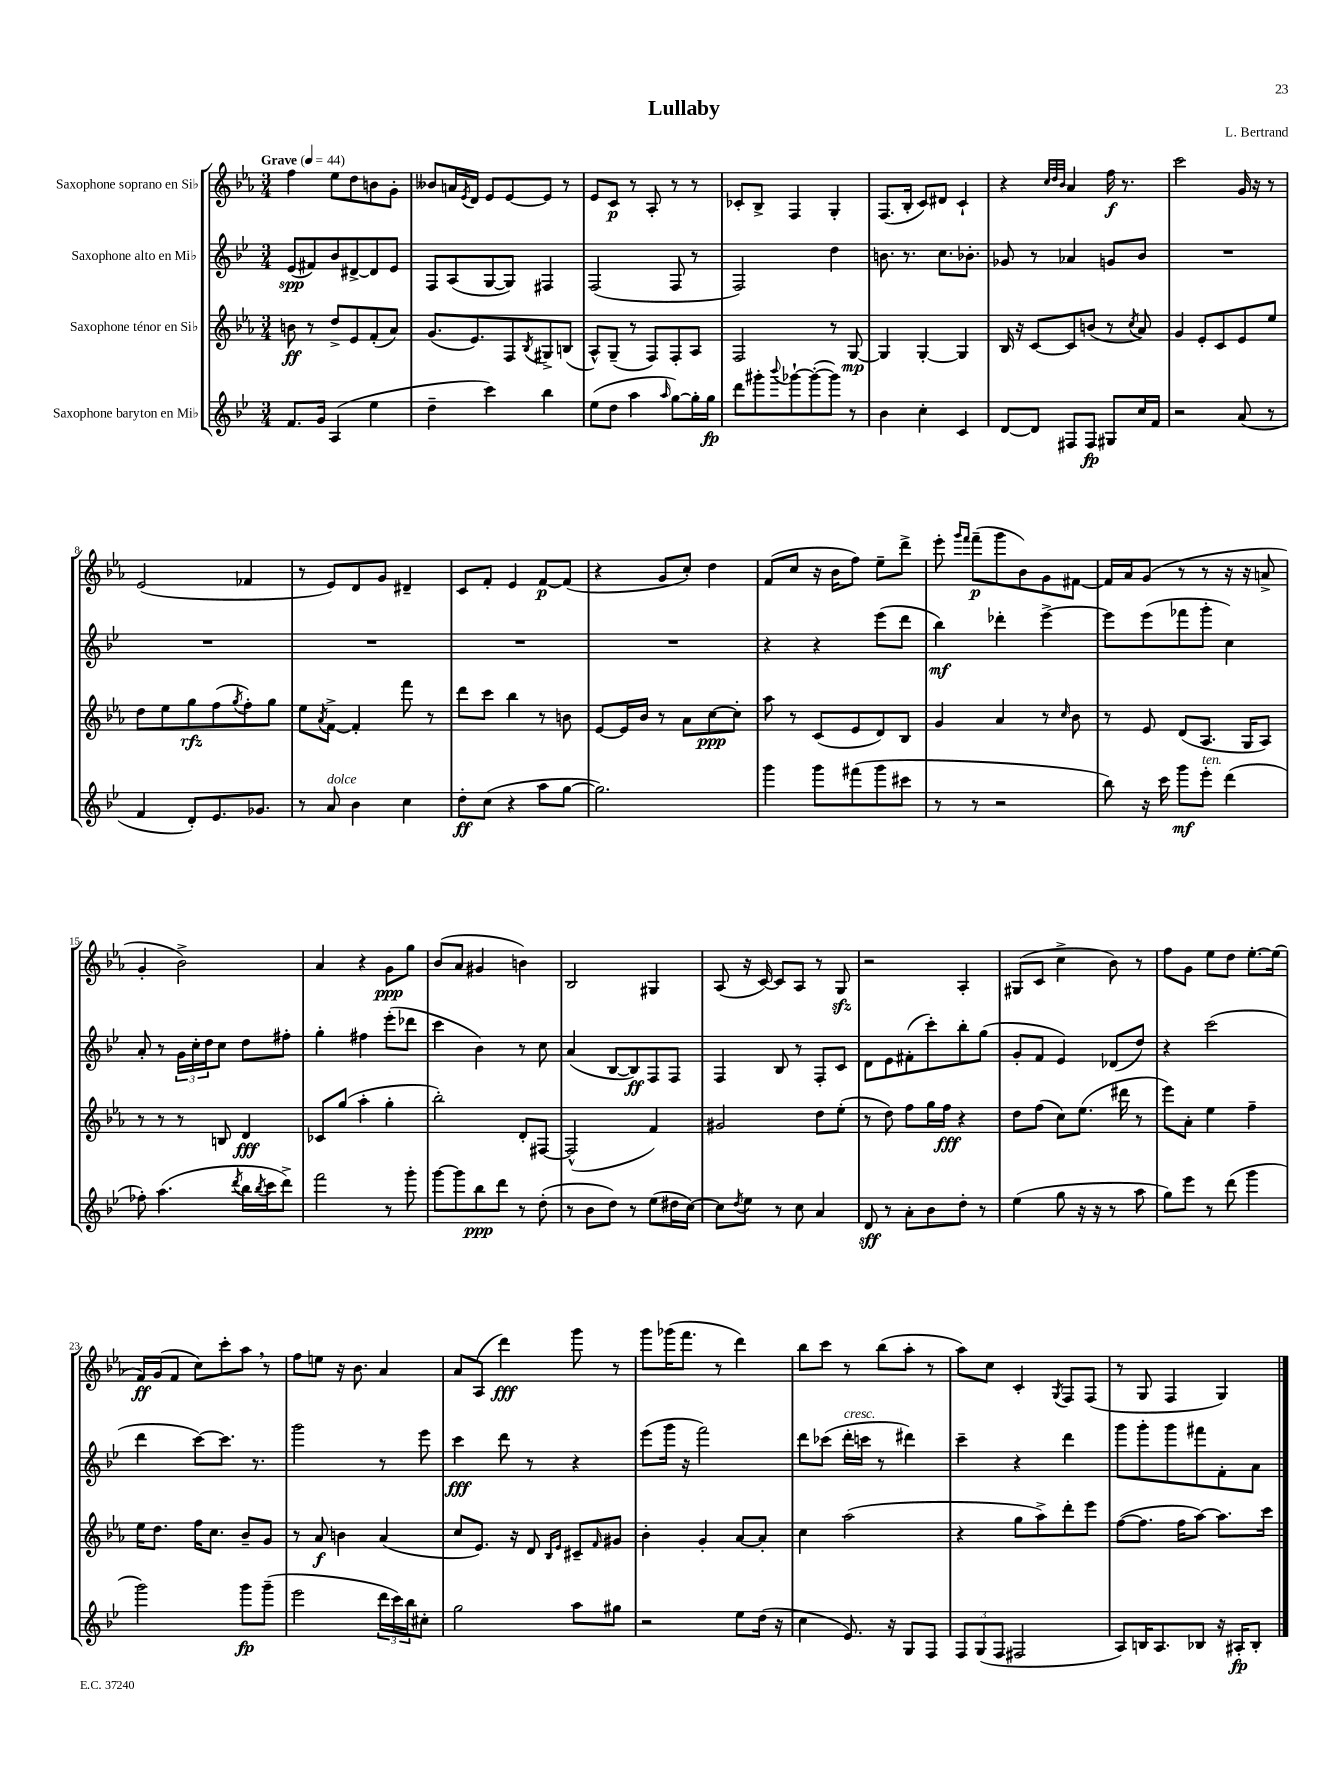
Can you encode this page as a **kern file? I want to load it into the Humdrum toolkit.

**kern	**kern	**kern	**kern
*staff4	*staff3	*staff2	*staff1
*clefG2	*clefG2	*clefG2	*clefG2
*k[b-e-]	*k[b-e-a-]	*k[b-e-]	*k[b-e-a-]
*M3/4	*M3/4	*M3/4	*M3/4
*MM44	*MM44	*MM44	*MM44
8.f	8b	(8e-	4ff
.	8r	8f#)	.
16g	.	.	.
(4A	8dd^	8b-	8ee-
.	8e-	[8d#^	8dd
4ee-	(8f'	8d#]	8b
.	8a-)	8e-	8g'
=	=	=	=
4dd~	(8.g	8F	8b--
.	.	(8A	16a
.	.	.	8qe-
.	8.e-)	.	16d
4ccc)	.	[8G	8e-
.	8F	8G])	[8e-
.	8qB-	.	.
4bb-	8G#^	4F#	8e-]
.	(8B	.	8r
=	=	=	=
(8ee-	8A-^^)	(2F	8e-
8dd	(8G~	.	8c
4aa	8r	.	8r
.	8F)	.	8A-'
16qqaa	.	.	.
[8gg)	8F'	8F	8r
16gg']	8A-	8r	8r
16gg	.	.	.
=	=	=	=
8ddd	2F	2F)	8c-'
8ggg#'	.	.	8B-^
8qqbbb-	.	.	.
[8ggg-`	.	.	4F
(8ggg-'_	.	.	.
8ggg-])	8r	4dd	4G'
8r	[8G	.	.
=	=	=	=
4b-	4G]	8.b	(8.F
.	.	8.r	16B-'
4cc'	[4G'	.	8c)
.	.	8.cc	8d#
4c	4G]	.	4c`
.	.	8.b-'	.
=	=	=	=
[8d	16B-	8g-	4r
.	16r	.	.
8d]	[8c	8r	.
.	.	.	32qqcc
.	.	.	32qqdd
.	.	.	32qqb-
8F#	8c]	4a-	4a-
8F#	(8b	.	.
8G#	8r	8g	16ff
.	.	.	8.r
.	8qcc	.	.
16cc	8a-)	8b-	.
16f	.	.	.
=	=	=	=
2r	4g	2.r	2ccc
.	8e-'	.	.
.	8c	.	.
(8a	8e-	.	16g
.	.	.	16r
8r	8ee-	.	8r
=	=	=	=
4f	8dd	2.r	(2e-
.	8ee-	.	.
8d')	8gg	.	.
8.e-	(8ff	.	.
.	8qgg	.	.
.	8ff')	.	4f-
8.g-	.	.	.
.	8gg	.	.
=	=	=	=
8r	8ee-	2.r	8r
.	8qa-	.	.
8a	[8f^	.	8e-)
4b-	4f']	.	8d
.	.	.	8g
4cc	8fff	.	4d#~
.	8r	.	.
=	=	=	=
8dd'	8ddd	2.r	8c
(8cc	8ccc	.	8f'
4r	4bb-	.	4e-
8aa	8r	.	[8f
[8gg	8b	.	(8f]
=	=	=	=
2.gg])	[8e-	2.r	4r
.	16e-]	.	.
.	16b-	.	.
.	8r	.	8g
.	8a-	.	8cc')
.	[8cc	.	4dd
.	8cc']	.	.
=	=	=	=
4ggg	8aa-	4r	(8f
.	8r	.	8cc
8ggg	(8c	4r	16r
.	.	.	16b-
(8fff#	8e-	.	8ff)
8ggg	8d)	(8eee-	8ee-~
8ccc#	8B-	8ddd	8ddd^
=	=	=	=
8r	4g	4bb-)	8eee-'
.	.	.	16qqggg
.	.	.	16qqfff
8r	.	.	(8fff~
2r	4a-	4ddd-'	8ggg
.	.	.	8b-)
.	8r	[4eee-^	8g
.	16qqcc	.	.
.	8b-	.	[8f#
=	=	=	=
8bb-)	8r	8eee-]	16f#]
.	.	.	16a-
16r	8e-	(8eee-	(8g
16ccc	.	.	.
8ggg	(8d	8fff-	8r
8eee-'	8.A-	8ggg'	8r
(4ddd	.	4cc)	16r
.	16G	.	16r
.	8A-)	.	8a^
=	=	=	=
8ff-')	8r	8a'	4g'
(4.aa	8r	8r	.
.	8r	24g	2b-^)
.	.	24cc'	.
.	.	24dd	.
.	8B	8cc	.
8qddd	.	.	.
16bb-	4d	8dd	.
8qbb-	.	.	.
16ccc	.	.	.
8ddd^)	.	8ff#'	.
=	=	=	=
2fff	8c-	4gg'	4a-
.	(8gg	.	.
.	4aa-'	4ff#	4r
8r	4gg'	(8eee-'	8g
8ggg'	.	8ddd-	8gg
=	=	=	=
[8ggg	2bb-')	4ccc	(8b-
8ggg]	.	.	8a-
8bb-	.	4b-)	4g#
8ddd	.	.	.
8r	8d'	8r	4b)
(8dd'	[8F#	8cc	.
=	=	=	=
8r	(2F#^^]	(4a	2B-
8b-	.	.	.
8dd)	.	[8B-	.
8r	.	8B-])	.
(8ee-	4f)	8F	4G#
16dd#	.	8F	.
[16cc)	.	.	.
=	=	=	=
8cc]	2g#	4F	(8A-
8qdd	.	.	.
8ee-	.	.	16r
.	.	.	[16c)
8r	.	8B-	8c]
8cc	.	8r	8A-
4a	8dd	8F'	8r
.	(8ee-'	8c	8G
=	=	=	=
8d	8r	8d	2r
8r	8dd)	8e-	.
8a'	8ff	(8f#'	.
8b-	16gg	8ccc')	.
.	16ff	.	.
8dd'	4r	8bb-'	4A-'
8r	.	(8gg	.
=	=	=	=
(4ee-	8dd	8g'	(8G#
.	(8ff	8f	8c
8gg	8cc)	4e-)	4cc^
16r	(8.ee-	.	.
16r	.	.	.
8r	.	(8d-	8b-)
.	16ddd#	.	.
8aa	8r	8dd)	8r
=	=	=	=
8gg)	8eee-)	4r	8ff
8eee-	8a-'	.	8g
8r	4ee-	(2ccc	8ee-
(8ddd	.	.	8dd
4ggg	4ff~	.	[8.ee-'
.	.	.	(16ee-]
=	=	=	=
2ggg)	16ee-	4ddd	16f)
.	8.dd	.	(16g
.	.	.	8f
.	16ff	[8ccc)	8cc)
.	8.cc	.	.
.	.	8.ccc]	8ccc'
8ggg	8b-~	.	8aa-
.	.	8.r	.
(8ggg~	8g	.	8r
=	=	=	=
2eee-	8r	2ggg	8ff
.	8a-	.	8ee
.	4b	.	16r
.	.	.	8.b-
24ddd	(4a-	8r	4a-
24ccc)	.	.	.
24bb-	.	.	.
8cc#'	.	8eee-	.
=	=	=	=
2gg	8cc	4ccc	8a-
.	8.e-)	.	(8A-
.	.	8ddd	4ddd)
.	16r	.	.
.	8d	8r	.
.	16qqB-	.	.
.	16qqe-	.	.
8aa	8c#~	4r	8ggg
.	16qqf	.	.
8gg#	8g#	.	8r
=	=	=	=
2r	4b-'	(8eee-	8ggg
.	.	16ggg	(16ggg-
.	.	16r	8.fff
.	4g'	2fff)	.
.	.	.	8r
8ee-	[8a-	.	4ddd)
(16dd	8a-']	.	.
16r	.	.	.
=	=	=	=
4cc	4cc	8ddd	8bb-
.	.	(8ccc-	8ccc
8.e-)	(2aa-	16ddd'	8r
.	.	16ccc	.
.	.	8r	(8bb-
16r	.	.	.
8G	.	4ddd#)	8aa-'
8F	.	.	8r
=	=	=	=
12F	4r	4ccc~	8aa-)
(12G	.	.	.
.	.	.	8cc
12F	.	.	.
2F#	8gg	4r	4c'
.	8aa-^)	.	.
.	.	.	8qG
.	8ddd'	4ddd	8F
.	8eee-	.	(8F
=	=	=	=
8A)	([8ff	8ggg	8r
16B	8.ff]	8ggg'	8G
8.A	.	.	.
.	.	8ggg	4F
.	16ff	.	.
8B-	[8aa-)	8fff#	.
16r	8.aa-]	8f'	4G)
16A#'	.	.	.
8B-'	.	8a	.
.	16ccc	.	.
==	==	==	==
*-	*-	*-	*-
